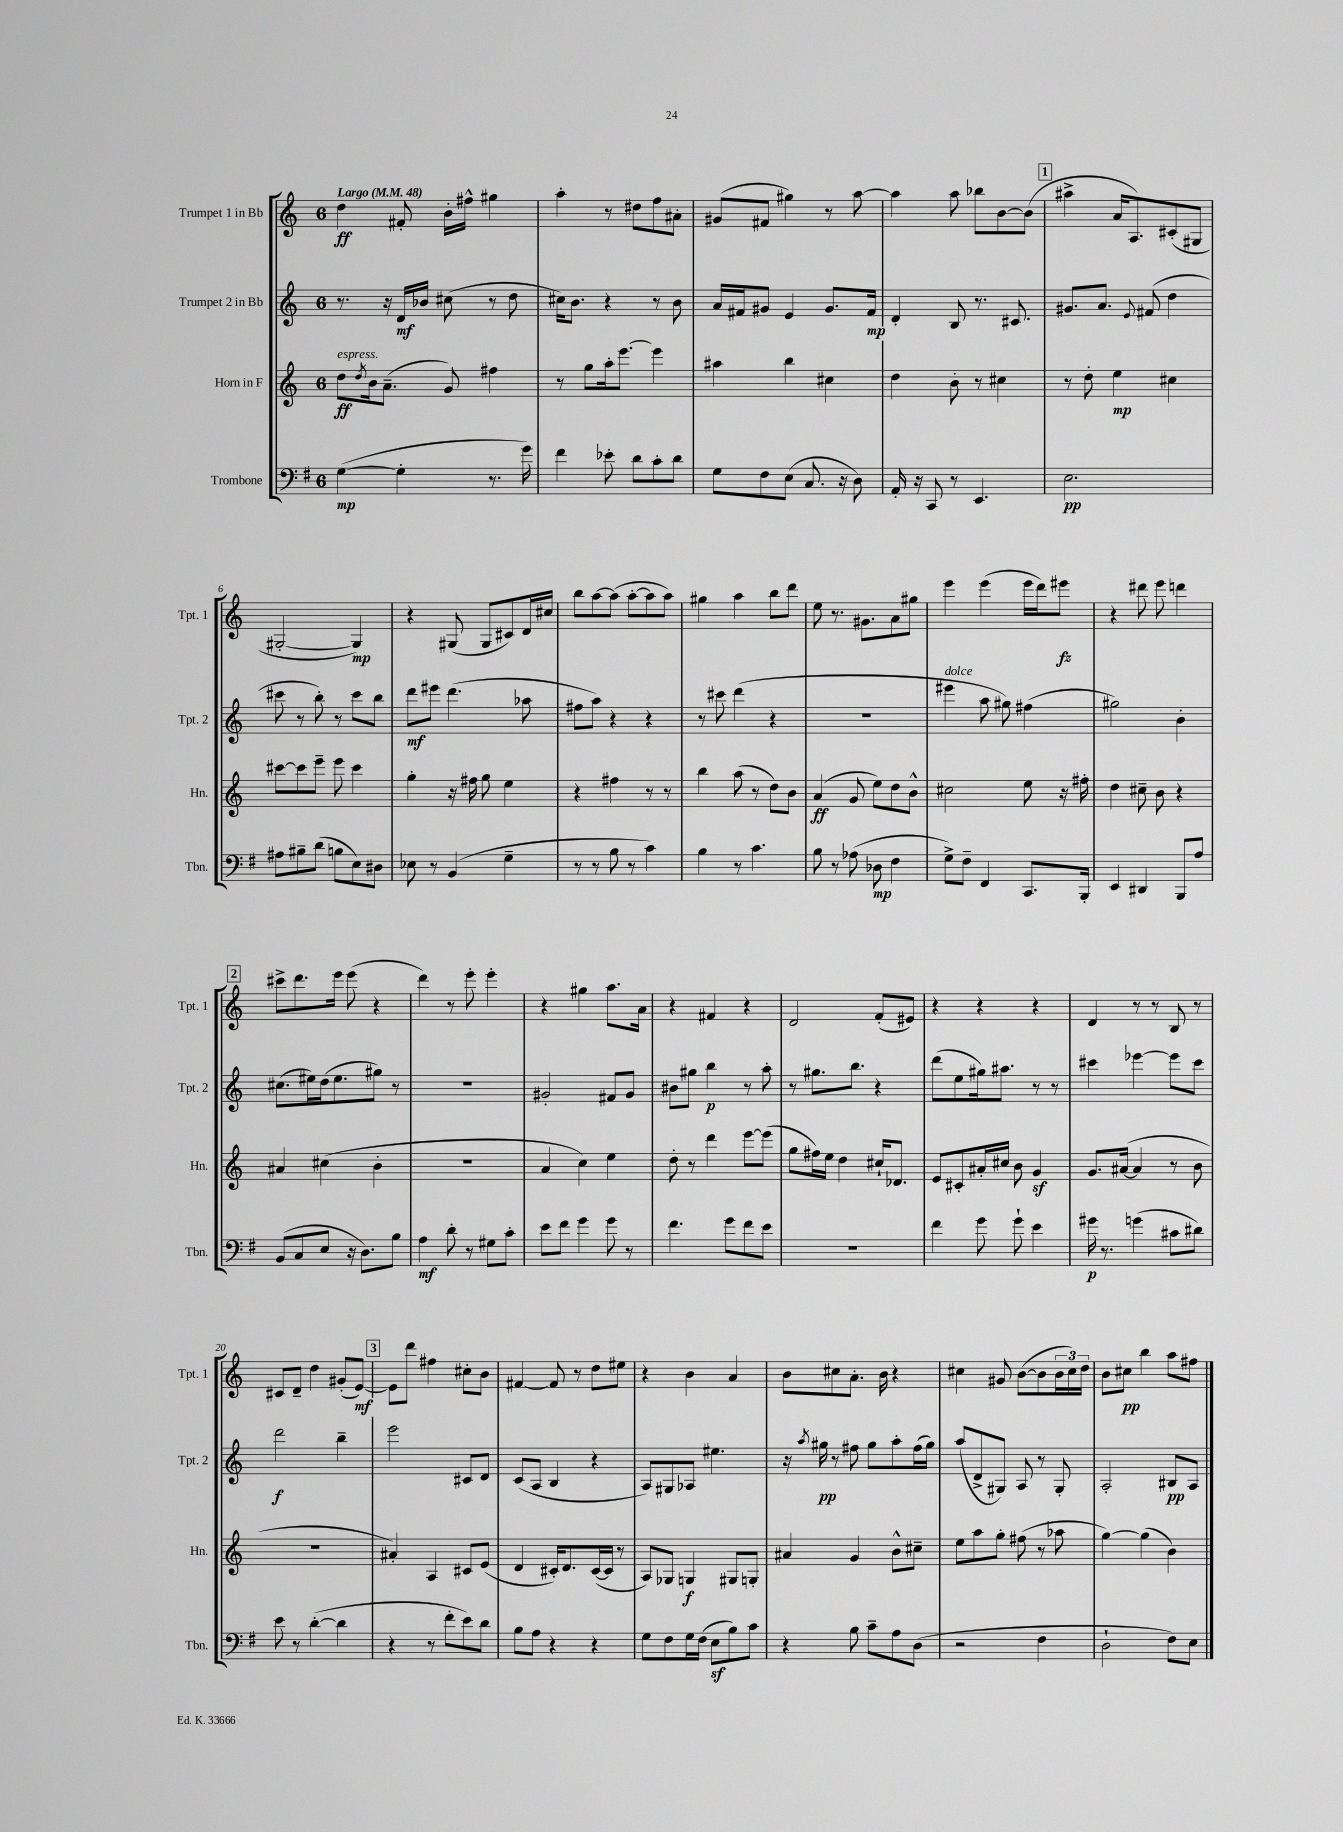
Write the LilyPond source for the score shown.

<<
\new StaffGroup <<
\new Staff = "s0" \with { instrumentName = "Trumpet 1 in Bb" shortInstrumentName = "Tpt. 1" } {
    \clef treble \key c \major \once \override Staff.TimeSignature.style = #'single-digit \time 6/8 \tempo "Largo" 4 = 48
    d''4\ff fis'8-. b'16-. fis''16-^ gis''4 |
    a''4-. r8 dis''8 f''8 ais'8-. |
    gis'8( fis'8 gis''4) r8 a''8~ |
    a''4 a''8 bes''8 b'8~ b'8( |
    \mark \markup { \box "1" } ais''4-> a'16 a8.) cis'8-.( gis8 |
    gis2~-. gis4\mp) |
    r4 gis8( gis8 cis'8) d'16 cis''16 |
    b''8 a''8~ a''8( a''8~-. a''8 a''8) |
    gis''4 a''4 b''8 d'''8 |
    e''8 r8. gis'8. a'8 gis''8 |
    e'''4 e'''4( e'''16 d'''16) eis'''8\fz |
    r4 dis'''8 e'''8 d'''4 |
    \mark \markup { \box "2" } cis'''8-> d'''8. e'''16 e'''8( r4 |
    d'''4) r8 e'''8-. e'''4-. |
    r4 gis''4 a''8. a'16 |
    r4 fis'4 r4 |
    d'2 f'8-.( eis'8) |
    r4 r4 r4 |
    d'4 r8 r8 b8 r8 |
    cis'8 d'8-- d''4 gis'8-.( e'8~\mf) |
    \mark \markup { \box "3" } e'8 d'''8 fis''4 cis''8-. b'8 |
    fis'4~ fis'8 r8 d''8 eis''8 |
    r4 b'4 a'4 |
    b'8 cis''8 a'8.-. b'16 r4 |
    cis''4 gis'8 b'8~( b'8 \tuplet 3/2 { b'16 cis''16) d''16 } |
    b'8 cis''8\pp b''4 a''8 fis''8 \bar "|." |
}
\new Staff = "s1" \with { instrumentName = "Trumpet 2 in Bb" shortInstrumentName = "Tpt. 2" } {
    \clef treble \key c \major \once \override Staff.TimeSignature.style = #'single-digit \time 6/8
    r8. r16 d'16\mf bes'16 cis''8( r8 d''8 |
    cis''16) b'8. r4 r8 b'8 |
    a'16 fis'16 gis'8 e'4 gis'8. fis'16\mp |
    d'4-. b8 r8. cis'8. |
    \mark \markup { \box "1" } gis'8. a'8. \appoggiatura { e'8 } fis'8( d''4 |
    cis'''8 r8 b''8-.) r8 cis'''8 b''8 |
    d'''8\mf eis'''8 d'''4.( aes''8 |
    fis''8 a''8) r4 r4 |
    r8 cis'''8 d'''4( r4 |
    R2. |
    eis'''4^\markup { \italic "dolce" } a''8 gis''8) fis''4( |
    gis''2) b'4-. |
    \mark \markup { \box "2" } cis''8.( eis''16) d''16( eis''8. gis''8) r8 |
    R2. |
    gis'2-. fis'8 gis'8 |
    bis'8 gis''8 b''4\p r8 a''8-. |
    r8 gis''8. b''8. r4 |
    d'''8( e''8 gis''16) ais''8. r8 r8 |
    cis'''4 ees'''4~ ees'''8 cis'''8 |
    d'''2\f b''4-- |
    \mark \markup { \box "3" } e'''2 cis'8 d'8 |
    c'8( a8 b4 r4 |
    a8) gis8 aes8 eis''4. |
    r16 \acciaccatura { a''8 } gis''16\pp r8 fis''8 gis''8 a''8-. fis''16( gis''16) |
    a''8( d'8-> gis8) a8 r8 gis8-. |
    a2-. bis8\pp a8 \bar "|." |
}
\new Staff = "s2" \with { instrumentName = "Horn in F" shortInstrumentName = "Hn." } {
    \clef treble \key c \major \once \override Staff.TimeSignature.style = #'single-digit \time 6/8
    d''8\ff^\markup { \italic "espress." } \acciaccatura { d''8 } b'16 a'8.--( g'8) fis''4 |
    r8 g''8 a''16-. e'''8.~ e'''4 |
    ais''4 b''4 cis''4 |
    d''4 b'8-. r8 cis''4 |
    \mark \markup { \box "1" } r8 d''8-. e''4\mp cis''4 |
    cis'''8~ cis'''8 e'''8-- e'''8 cis'''4 |
    g''4-. r16 fis''16 g''8 e''4 |
    r4 fis''4 r8 r8 |
    b''4 a''8( r8 d''8) b'8 |
    a'4\ff( g'8 e''8) d''8 b'8-^ |
    cis''2 e''8 r16 fis''16-. |
    d''4 cis''8-- b'8 r4 |
    \mark \markup { \box "2" } ais'4 cis''4( b'4-. |
    R2. |
    a'4 c''4) e''4 |
    d''8-. r8 d'''4 e'''8~ e'''8( |
    g''8 fis''16) e''16 d''4 cis''16-! des'8. |
    e'8 cis'8-. ais'16-. cis''16 b'8 g'4\sf |
    g'8. ais'16~( ais'4 r8 b'8 |
    R2. |
    \mark \markup { \box "3" } ais'4-.) a4 cis'8 e'8( |
    d'4 cis'16-.) d'8. cis'16~( cis'16 r8 |
    a8) ges8 g4\f gis8 g8-. |
    ais'4 g'4 b'8-^ cis''8-- |
    e''8 a''8 g''8-. fis''8( r8 aes''8 |
    g''4~) g''4( b'4) \bar "|." |
}
\new Staff = "s3" \with { instrumentName = "Trombone" shortInstrumentName = "Tbn." } {
    \clef bass \key g \major \once \override Staff.TimeSignature.style = #'single-digit \time 6/8
    g4~\mp( g4-. r8. g'16) |
    fis'4 ees'8-. d'8 c'8-. d'8 |
    g8 fis8 e8( c8. r16 d8) |
    a,16-. r16 c,8 r8 e,4. |
    \mark \markup { \box "1" } e2.\pp |
    ais8 bis8-- d'8( b8 e8) dis8 |
    ees8 r8 b,4( g4-- |
    r8 r8 b8 r8 c'4) |
    b4 r8 c'4. |
    b8 r8 aes8( des8\mp fis4 |
    g8->) fis8-- fis,4 c,8. b,,16-. |
    e,4 dis,4 b,,8 a8 |
    \mark \markup { \box "2" } b,8( c8 e8 r16 d8.) b8 |
    a4\mf d'8-. r8 gis8 c'8-. |
    e'8 fis'8 g'4 g'8 r8 |
    fis'4. g'8 fis'8 e'8 |
    R2. |
    fis'4 g'8 g'8-! e'4 |
    gis'16\p r8. g'4( cis'8 dis'8) |
    e'8 r8 d'4~-.( d'4 |
    \mark \markup { \box "3" } r4 r8 fis'8-. e'8) d'8 |
    b8 a8 r4 r4 |
    g8 fis8 g16 fis16( e8\sf b8) c'8 |
    r4 b8 c'8-- a8 d8( |
    r2 fis4 |
    d2-! fis8) e8 \bar "|." |
}
>>
>>
